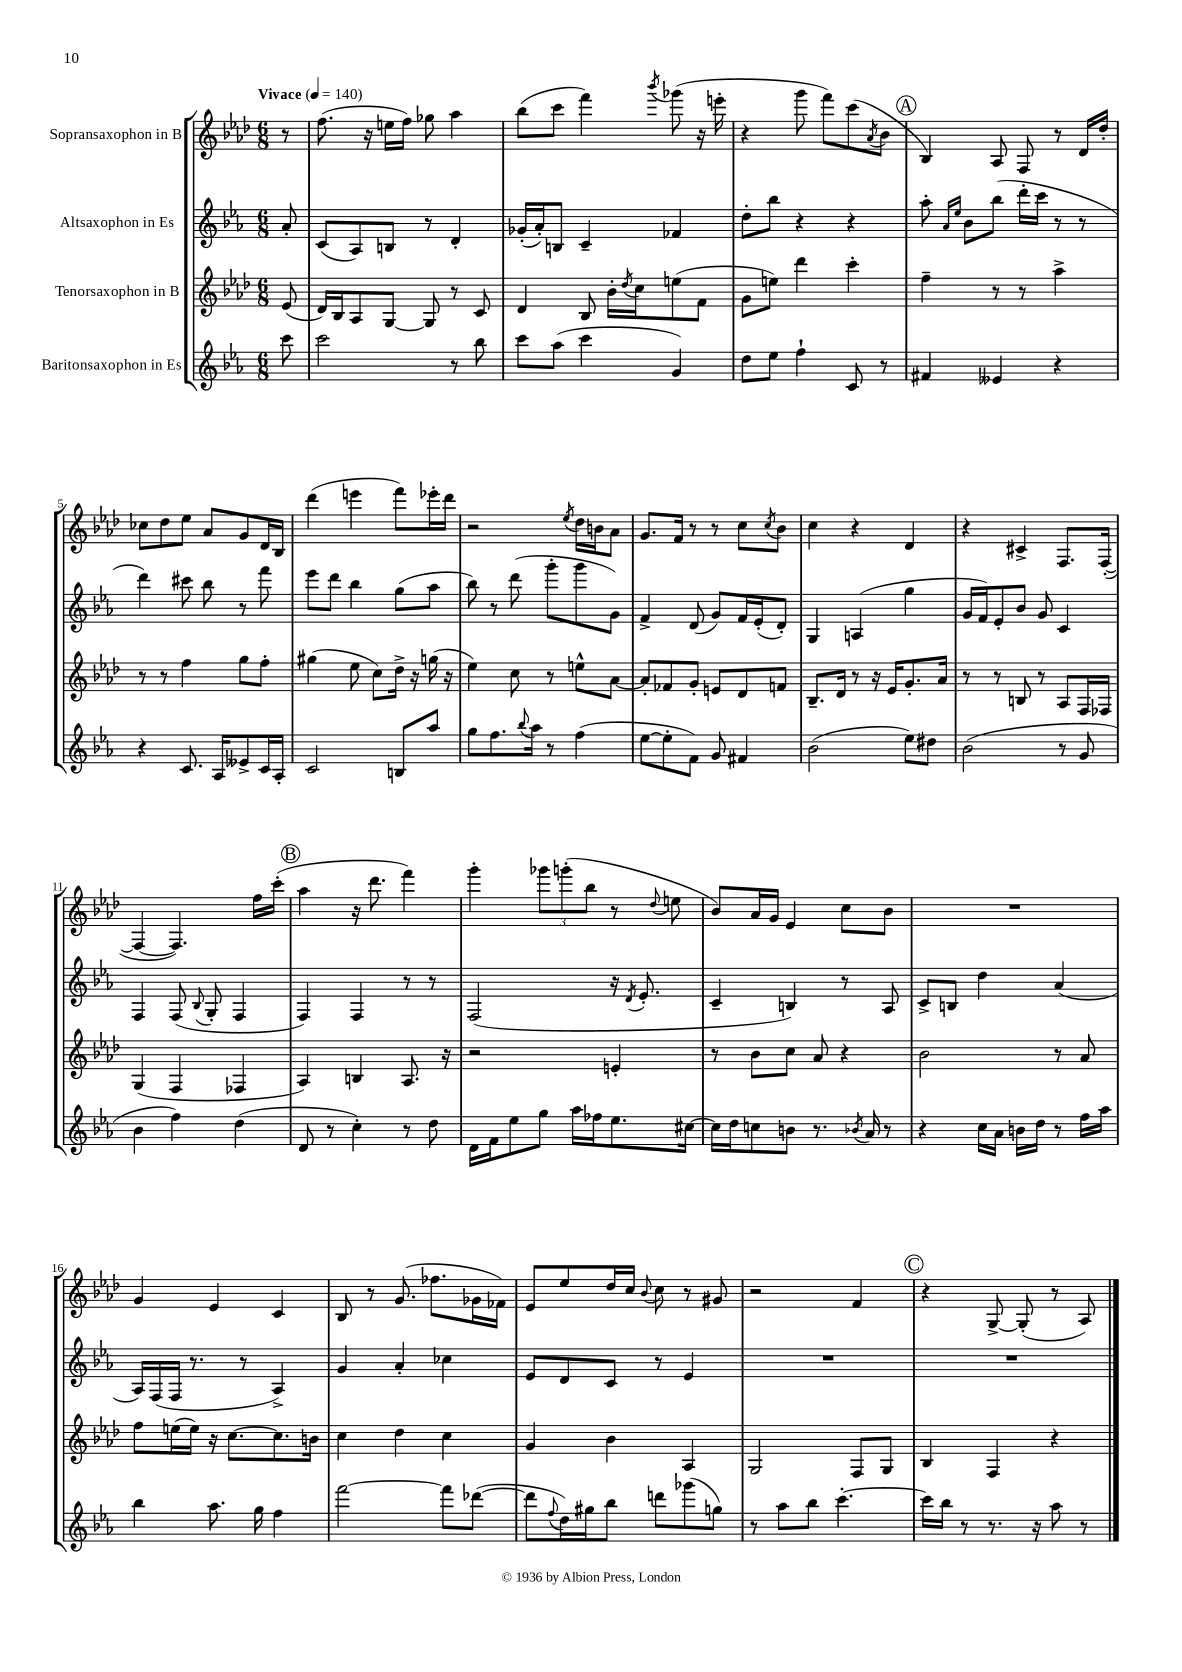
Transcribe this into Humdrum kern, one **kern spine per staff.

**kern	**kern	**kern	**kern
*part4	*part3	*part2	*part1
*staff4	*staff3	*staff2	*staff1
*I"Baritonsaxophon in Es	*I"Tenorsaxophon in B	*I"Altsaxophon in Es	*I"Sopransaxophon in B
*clefG2	*clefG2	*clefG2	*clefG2
*k[b-e-a-]	*k[b-e-a-d-]	*k[b-e-a-]	*k[b-e-a-d-]
*M6/8	*M6/8	*M6/8	*M6/8
*MM140	*MM140	*MM140	*MM140
=	=	=	=
!	!	!	!LO:TX:a:B:t=Vivace
8ccc\	(8e-/	8a-'/	8r
=1	=1	=1	=1
2ccc\	16d-/LL)	(8c/L	(8.ff\
.	16B-/J	.	.
.	8A-/	8A-/)	.
.	.	.	16r
.	[8G/J	8Bn/J	16een\LL
.	.	.	16ff\JJ)
.	8G/]	8r	8gg-X\
8r	8r	4d'/	4aa-\
8bb-\	8c/	.	.
=2	=2	=2	=2
8ccc\L	4d-/	(16g-X'/LL	(8bb-\L
.	.	16a-'/J)	.
(8aa-\J	.	8Bn/J	8ccc\J
4ccc\	8B-/	4c~/	4fff\)
.	16b-'\LL	.	.
.	8qdd-/	.	.
.	16cc\J	.	.
.	.	.	8qbbb-/
4g/)	(8een\	4f-X/	(8ggg-X\
.	8f\J	.	16r
.	.	.	16eeen'\
=3	=3	=3	=3
8dd\L	8g\L	8dd'\L	4r
8ee-\J	8een\J)	8bb-\J	.
4ff`\	4ddd-\	4r	8ggg\
.	.	.	8fff\L)
8c/	4ccc'\	4r	(8ccc\
.	.	.	8qa-/
8r	.	.	8b-\J
!!LO:REH:place=s1:t=A
=4	=4	=4	=4
4f#X/	4ff~\	8aa-'\	4B-/)
.	.	16qqa-/LL	.
.	.	16qqee-/JJ	.
.	.	8b-\L	.
4e--X/	8r	(8bb-\J	8A-/
.	8r	16ddd'\LL	8F/
.	.	16ccc\JJ	.
4r	4aa-^\	8r	8r
.	.	8r	16d-/LL
.	.	.	16dd-'/JJ
!!LO:LB:g=z
=5	=5	=5	=5
4r	8r	4ddd\)	8cc-X\L
.	8r	.	8dd-\
8.c/	4ff\	8ccc#X\	8ee-\J
.	.	8bb-\	8a-/L
16A-/KL	.	.	.
8e--X^/	8gg\L	8r	8g/
16c/L	8ff'\J	8fff\	16d-/L
16A-'/JJ	.	.	16B-/JJ
=6	=6	=6	=6
2c/	(4gg#X\	8eee-\L	(4ddd-\
.	.	8ddd\J	.
.	8ee-\	4bb-\	4eeen\
.	8cc\L)	.	.
8Bn/L	16dd-^\Jk	(8gg\L	8fff\L)
.	16r	.	.
8aa-/J	(16ggn\	8aa-\J	16eee-X'\L
.	16r	.	16ddd-\JJ
=7	=7	=7	=7
8gg\L	4ee-\)	8bb-\)	2r
8.ff\	.	8r	.
.	8cc\	(8ddd\	.
8qqbb-/	.	.	.
16aa-\Jk	.	.	.
8r	8r	8ggg'\L	.
.	.	.	8qee-/
(4ff\	8een^^\L	8ggg\	16dd-\LL
.	.	.	16bn\J
.	[8a-\J	8g\J)	8a-\J
=8	=8	=8	=8
[8ee-\L	8a-'/L]	4f^/	8.g/L
8ee-'\]	8f-X/	.	.
.	.	.	16f/Jk
8f\J)	8g'/J	(8d/	8r
8g/	8en/L	8g/L)	8r
4f#X/	8d-/	16f/L	8cc\L
.	.	(16e-'/J	.
.	.	.	8qcc/
.	8fn/J	8d'/J)	8b-\J
=9	=9	=9	=9
(2b-\	8.B-~/L	4G/	4cc\
.	16d-/Jk	.	.
.	8r	(4An/	4r
.	16r	.	.
.	16e-/KL	.	.
8ee-\L)	8.g'/	4gg\	4d-/
8dd#X\J	.	.	.
.	16a-/Jk	.	.
=10	=10	=10	=10
(2b-\	8r	16g/LL	4r
.	.	16f/J)	.
.	8r	8e-'/	.
.	8Bn/	8b-/J	4c#X^/
.	8r	8g/	.
8r	8A-/L	4c/	8.F/L
8g/	16F/L	.	.
.	16F-X/JJ	.	([16F'/Jk
!!LO:LB:g=z
=11	=11	=11	=11
4b-\	(4G/	4F/	4F/_
4ff\)	4F/	(8F/	4.F/])
.	.	8qqB-/	.
.	.	8G'/	.
(4dd\	4F-X/	4F/	.
.	.	.	16ff\LL
.	.	.	(16ccc'\JJ
!!LO:REH:place=s1:t=B
=12	=12	=12	=12
8d/	4A-/)	4F/)	4aa-\
8r	.	.	.
4cc'\)	4Bn/	4F/	16r
.	.	.	8.ddd-\
8r	8.A-/	8r	4fff\)
8dd\	.	8r	.
.	16r	.	.
=13	=13	=13	=13
16d\LL	2r	(2F/	4ggg'\
16f\J	.	.	.
8ee-\	.	.	.
8gg\J	.	.	12ggg-X\L
.	.	.	(12gggn'\
16aa-\LL	.	.	.
.	.	.	12bb-\J
16ff-X\J	.	.	.
8.ee-\	4en'/	16r	8r
.	.	8qd/	.
.	.	8.e-'/	.
.	.	.	8qqdd-/
.	.	.	8een\
[16cc#X\Jk	.	.	.
=14	=14	=14	=14
16cc#\LL]	8r	4c~/	8b-/L)
16dd\J	.	.	.
8ccn\	8b-\L	.	16a-/L
.	.	.	16g/JJ
8bn\J	8cc\J	4Bn/)	4e-/
8.r	8a-/	.	.
.	4r	8r	8cc\L
8qb-X/	.	.	.
16a-/	.	.	.
8r	.	8A-/	8b-\J
=15	=15	=15	=15
4r	2b-\	8c^/L	2.r
.	.	8Bn/J	.
16cc\LL	.	4dd\	.
16a-\JJ	.	.	.
16bn\LL	.	.	.
16dd\JJ	.	.	.
8r	8r	(4a-/	.
16ff\LL	8a-/	.	.
16aa-\JJ	.	.	.
!!LO:LB:g=z
=16	=16	=16	=16
4bb-\	8ff\L	16A-/LL)	4g/
.	.	(16F/	.
.	(16een\L	16F/JJ	.
.	16ee\JJ)	8.r	.
8.aa-\	16r	.	4e-/
.	[8.cc\L	.	.
.	.	8r	.
16gg\	.	.	.
4ff\	8.cc\]	4A-^/)	4c/
.	16bn\Jk	.	.
=17	=17	=17	=17
[2fff\	4cc\	4g/	8B-/
.	.	.	8r
.	4dd-\	4a-'/	(8.g/
.	.	.	8.ff-X\L
8fff\L]	4cc\	4cc-X\	.
([8ddd-X\J	.	.	16g-X\L
.	.	.	16f-X\JJ)
=18	=18	=18	=18
8ddd-\L]	4g/	8e-/L	8e-/L
8qqff/	.	.	.
16dd\L)	.	8d/	8ee-/
16gg#X\J	.	.	.
8bb-\J	4b-\	8c/J	16dd-/L
.	.	.	16cc/JJ
.	.	.	8qqb-/
8dddn\L	.	8r	8cc\
(8ggg-X\	4A-/	4e-/	8r
8ggn\J)	.	.	8g#X/
=19	=19	=19	=19
8r	2G/	2.r	2r
8aa-\L	.	.	.
8bb-\J	.	.	.
[4.ccc'\	.	.	.
.	8F/L	.	4f/
.	8G/J	.	.
!!LO:REH:place=s1:t=C
=20	=20	=20	=20
16ccc\LL]	4B-/	2.r	4r
16bb-\JJ	.	.	.
8r	.	.	.
8.r	4F/	.	[8G^/
.	.	.	(8G'/]
16r	.	.	.
8aa-\	4r	.	8r
8r	.	.	8A-/)
==	==	==	==
*-	*-	*-	*-
